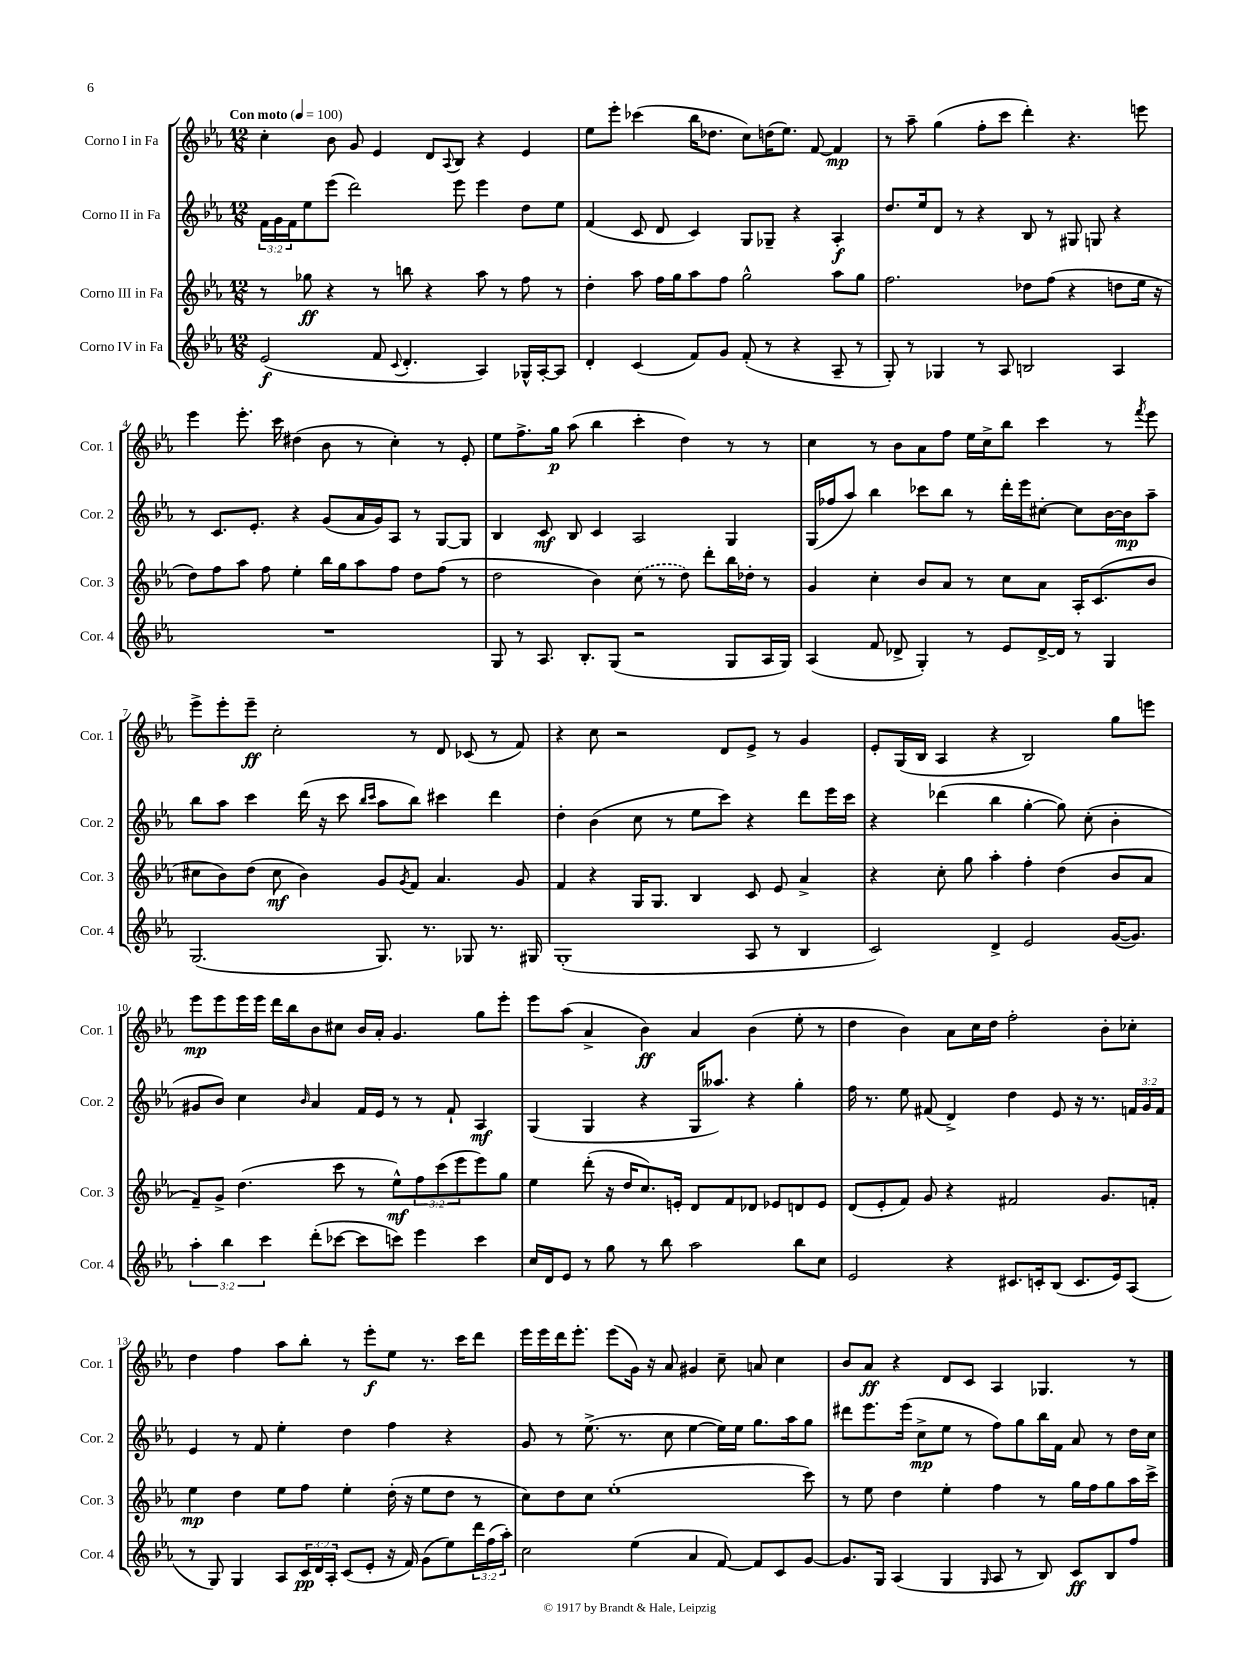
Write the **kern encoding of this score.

**kern	**dynam	**kern	**dynam	**kern	**dynam	**kern	**dynam
*part4	*part4	*part3	*part3	*part2	*part2	*part1	*part1
*staff4	*staff4	*staff3	*staff3	*staff2	*staff2	*staff1	*staff1
*I"Corno IV in Fa	*	*I"Corno III in Fa	*	*I"Corno II in Fa	*	*I"Corno I in Fa	*
*I'Cor. 4	*	*I'Cor. 3	*	*I'Cor. 2	*	*I'Cor. 1	*
*clefG2	*	*clefG2	*	*clefG2	*	*clefG2	*
*k[b-e-a-]	*	*k[b-e-a-]	*	*k[b-e-a-]	*	*k[b-e-a-]	*
*M12/8	*	*M12/8	*	*M12/8	*	*M12/8	*
*MM100	*	*MM100	*	*MM100	*	*MM100	*
=1	=1	=1	=1	=1	=1	=1	=1
!	!	!	!	!	!	!LO:TX:a:B:t=Con moto	!
(2e-/	f	8r	.	24f\LL	.	4cc'\	.
.	.	.	.	24g\	.	.	.
.	.	.	.	24f\J	.	.	.
.	.	8gg-X\	ff	8ee-\	.	.	.
.	.	4r	.	(8eee-\J	.	8b-\	.
.	.	.	.	2ddd\)	.	8g/	.
8f/	.	8r	.	.	.	4e-/	.
8qqc/	.	.	.	.	.	.	.
4.d'/	.	8bbn\	.	.	.	.	.
.	.	4r	.	.	.	8d/L	.
.	.	.	.	.	.	8qqA-/	.
.	.	.	.	8eee-\	.	8B-/J	.
4A-/)	.	8aa-\	.	4eee-\	.	4r	.
.	.	8r	.	.	.	.	.
16G-X^^/LL	.	8ff\	.	8dd\L	.	4e-/	.
[16A-'/J	.	.	.	.	.	.	.
8A-/J]	.	8r	.	8ee-\J	.	.	.
=2	=2	=2	=2	=2	=2	=2	=2
4d'/	.	4dd'\	.	(4f/	.	8ee-\L	.
.	.	.	.	.	.	8eee-'\J	.
(4c/	.	8aa-\	.	8c/	.	(4ccc-X\	.
.	.	16ff\LL	.	8d/	.	.	.
.	.	16gg\J	.	.	.	.	.
8f/L)	.	8aa-\	.	4c/)	.	16bb-\KL	.
.	.	.	.	.	.	8.dd-X\J	.
8g/J	.	8ff\J	.	.	.	.	.
(8f'/	.	2gg^^\	.	8G/L	.	8cc\L)	.
8r	.	.	.	8G-X~/J	.	(16ddn\K	.
.	.	.	.	.	.	8.ee-\J)	.
4r	.	.	.	4r	.	.	.
.	.	.	.	.	.	[8f/	.
8A-~/	.	8aa-\L	.	4A-'/	f	4f/]	mp
8r	.	8gg\J	.	.	.	.	.
=3	=3	=3	=3	=3	=3	=3	=3
8G'/)	.	2.ff\	.	8.dd/L	.	8r	.
8r	.	.	.	.	.	8aa-~\	.
.	.	.	.	16ee-/k	.	.	.
4G-X/	.	.	.	8d/J	.	(4gg\	.
.	.	.	.	8r	.	.	.
8r	.	.	.	4r	.	8ff'\L	.
8A-/	.	.	.	.	.	8ccc\J	.
2Bn/	.	8dd-X\L	.	8B-/	.	4ddd'\)	.
.	.	(8ff\J	.	8r	.	.	.
.	.	4r	.	8G#X/	.	4.r	.
.	.	.	.	8Gn/	.	.	.
4A-/	.	8ddn\L	.	4r	.	.	.
.	.	16ee-\Jk	.	.	.	8eeen\	.
.	.	16r	.	.	.	.	.
!!LO:LB:g=z
=4	=4	=4	=4	=4	=4	=4	=4
1.r	.	8dd\L)	.	8r	.	4eee-\	.
.	.	8ff\	.	8.c/L	.	.	.
.	.	8aa-\J	.	.	.	8.eee-'\	.
.	.	.	.	8.e-'/J	.	.	.
.	.	8ff\	.	.	.	.	.
.	.	.	.	.	.	16ccc\	.
.	.	4ee-'\	.	4r	.	(4dd#X\	.
.	.	16bb-\LL	.	(8g/L	.	8b-\	.
.	.	16gg\J	.	.	.	.	.
.	.	8aa-\	.	16a-/L	.	8r	.
.	.	.	.	16g/J)	.	.	.
.	.	8ff\J	.	8A-/J	.	4cc'\)	.
.	.	8dd\L	.	8r	.	.	.
.	.	(8ff\J	.	[8G/L	.	8r	.
.	.	8r	.	8G/J]	.	8e-'/	.
=5	=5	=5	=5	=5	=5	=5	=5
8G/	.	2dd\	.	4B-/	.	8ee-\L	.
8r	.	.	.	.	.	8.ff^\	.
8.A-/	.	.	.	8c/	mf	.	.
.	.	.	.	.	.	16gg\Jk	p
.	.	.	.	8B-/	.	(8aa-\	.
8.B-'/L	.	.	.	.	.	.	.
.	.	4b-\)	.	4c/	.	4bb-\	.
(8G/J	.	.	.	.	.	.	.
2r	.	(8cc\	.	2A-/	.	4ccc'\	.
.	.	8r	.	.	.	.	.
.	.	8dd\)	.	.	.	4dd\)	.
.	.	8ddd'\L	.	.	.	.	.
8G/L	.	16bb-\L	.	4G/	.	8r	.
.	.	16dd-X'\JJ	.	.	.	.	.
16A-/L	.	8r	.	.	.	8r	.
16G/JJ)	.	.	.	.	.	.	.
=6	=6	=6	=6	=6	=6	=6	=6
(4A-/	.	4g/	.	(16G/LL	.	4cc\	.
.	.	.	.	16ff-X/J	.	.	.
.	.	.	.	8aa-/J)	.	.	.
8f/	.	4cc'\	.	4bb-\	.	8r	.
8d-X^/	.	.	.	.	.	8b-\L	.
4G'/)	.	8b-/L	.	8ccc-X\L	.	8a-\	.
.	.	8a-/J	.	8bb-\J	.	8ff\J	.
8r	.	8r	.	8r	.	16ee-\LL	.
.	.	.	.	.	.	16cc^\J	.
8e-/L	.	8cc\L	.	16ddd'\LL	.	8bb-\J	.
.	.	.	.	16eee-\J	.	.	.
[16d-^/L	.	8a-\J	.	[8cc#X'\J	.	4ccc\	.
16d-/JJ]	.	.	.	.	.	.	.
8r	.	16A-'/KL	.	8cc#\L]	.	.	.
.	.	(8.c/	.	.	.	.	.
4G/	.	.	.	[16b-\L	.	8r	.
.	.	.	.	16b-\J]	mp	.	.
.	.	.	.	.	.	8qfff/	.
.	.	8b-/J	.	8aa-~\J	.	8eee-\	.
!!LO:LB:g=z
=7	=7	=7	=7	=7	=7	=7	=7
(2.G/	.	8cc#X\L	.	8bb-\L	.	8eee-^\L	.
.	.	8b-\)	.	8aa-\J	.	8eee-'\	.
.	.	(8dd\J	.	4ccc\	.	8eee-~\J	ff
.	.	8cc#\	mf	.	.	2cc'\	.
.	.	4b-\)	.	(16ddd\	.	.	.
.	.	.	.	16r	.	.	.
.	.	.	.	8ccc\	.	.	.
.	.	.	.	16qqbb-/LL	.	.	.
.	.	.	.	16qqccc/JJ	.	.	.
8.G/)	.	8g/L	.	8aa-\L	.	.	.
.	.	8qg/	.	.	.	.	.
.	.	8f/J	.	8bb-\J)	.	8r	.
8.r	.	.	.	.	.	.	.
.	.	4.a-/	.	4ccc#X\	.	8d/	.
8G-X/	.	.	.	.	.	(8c-X/	.
8.r	.	.	.	4ddd\	.	8r	.
.	.	8g/	.	.	.	8f/)	.
16G#X/	.	.	.	.	.	.	.
=8	=8	=8	=8	=8	=8	=8	=8
(1G'	.	4f/	.	4dd'\	.	4r	.
.	.	4r	.	(4b-\	.	8cc\	.
.	.	.	.	.	.	2r	.
.	.	16G/KL	.	8cc\	.	.	.
.	.	8.G/J	.	.	.	.	.
.	.	.	.	8r	.	.	.
.	.	4B-/	.	8ee-\L	.	.	.
.	.	.	.	8ccc\J)	.	8d/L	.
8A-/	.	8c/	.	4r	.	8e-^/J	.
8r	.	8e-/	.	.	.	8r	.
4B-/	.	4a-^/	.	8ddd\L	.	4g/	.
.	.	.	.	16eee-\L	.	.	.
.	.	.	.	16ccc\JJ	.	.	.
=9	=9	=9	=9	=9	=9	=9	=9
2c/)	.	4r	.	4r	.	8e-'/L	.
.	.	.	.	.	.	(16G/L	.
.	.	.	.	.	.	16B-/JJ	.
.	.	8cc'\	.	(4ddd-X\	.	4A-/	.
.	.	8gg\	.	.	.	.	.
4d^/	.	4aa-'\	.	4bb-\	.	4r	.
2e-/	.	4ff'\	.	[4gg'\	.	2B-/)	.
.	.	(4dd\	.	8gg\])	.	.	.
.	.	.	.	(8cc'\	.	.	.
([16g/KL	.	8b-/L	.	4b-'\	.	8gg\L	.
8.g/J])	.	.	.	.	.	.	.
.	.	8a-/J	.	.	.	8eeen\J	.
!!LO:LB:g=z
=10	=10	=10	=10	=10	=10	=10	=10
6aa-'\	.	8f~/L)	.	8g#X/L	.	8eee-\L	mp
.	.	8g^/J	.	8b-/J)	.	8eee-\	.
6bb-\	.	.	.	.	.	.	.
.	.	(4.dd\	.	4cc\	.	16eee-\L	.
.	.	.	.	.	.	16eee-\JJ	.
6ccc\	.	.	.	.	.	.	.
.	.	.	.	.	.	16ddd\LL	.
.	.	.	.	.	.	16bb-\J	.
.	.	.	.	16qqb-/	.	.	.
(8ddd'\L	.	.	.	4a-/	.	8b-\	.
[8ccc-X\J	.	8ccc\	.	.	.	8cc#X\J	.
8ccc-\L]	.	8r	.	16f/LL	.	16b-/LL	.
.	.	.	.	16e-/JJ	.	16a-'/JJ	.
8cccn\J)	.	8ee-^^\L)	mf	8r	.	4.g/	.
4eee-\	.	12ff\	.	8r	.	.	.
.	.	(12ccc\	.	.	.	.	.
.	.	.	.	8f`/	.	.	.
.	.	12eee-\	.	.	.	.	.
4ccc\	.	8eee-\)	.	4A-/	mf	8gg\L	.
.	.	8gg\J	.	.	.	8eee-'\J	.
=11	=11	=11	=11	=11	=11	=11	=11
16cc/LL	.	4ee-\	.	(4G/	.	8eee-\L	.
16d/J	.	.	.	.	.	.	.
8e-/J	.	.	.	.	.	(8aa-\J	.
8r	.	(8ddd'\	.	4G/	.	4a-^/	.
8gg\	.	16r	.	.	.	.	.
.	.	16dd/KL	.	.	.	.	.
8r	.	8.cc/)	.	4r	.	4b-\)	ff
8bb-\	.	.	.	.	.	.	.
.	.	16en'/Jk	.	.	.	.	.
2aa-\	.	8d/L	.	16G/KL	.	4a-/	.
.	.	.	.	8.aa--X/J)	.	.	.
.	.	8f/	.	.	.	.	.
.	.	8d-X/J	.	4r	.	(4b-\	.
.	.	8e-X/L	.	.	.	.	.
8bb-\L	.	8dn/	.	4gg'\	.	8ee-'\	.
8cc\J	.	8e-/J	.	.	.	8r	.
=12	=12	=12	=12	=12	=12	=12	=12
2e-/	.	(8d/L	.	16ff\	.	4dd\	.
.	.	.	.	8.r	.	.	.
.	.	8e-'/	.	.	.	.	.
.	.	8f/J)	.	8ee-\	.	4b-\)	.
.	.	8g/	.	(8f#X/	.	.	.
4r	.	4r	.	4d^/)	.	8a-\L	.
.	.	.	.	.	.	16cc\L	.
.	.	.	.	.	.	16dd\JJ	.
8.c#X/L	.	2f#X/	.	4dd\	.	2ff'\	.
16cn'/k	.	.	.	.	.	.	.
(8B-/J	.	.	.	8e-/	.	.	.
8.c/L	.	.	.	16r	.	.	.
.	.	.	.	8.r	.	.	.
.	.	8.g/L	.	.	.	8b-'\L	.
16e-/k)	.	.	.	.	.	.	.
(8A-/J	.	.	.	24fn/LL	.	8cc-X'\J	.
.	.	.	.	24g/	.	.	.
.	.	16fn'/Jk	.	.	.	.	.
.	.	.	.	24f/JJ	.	.	.
!!LO:LB:g=z
=13	=13	=13	=13	=13	=13	=13	=13
8r	.	4ee-\	mp	4e-/	.	4dd\	.
8G/)	.	.	.	.	.	.	.
4G/	.	4dd\	.	8r	.	4ff\	.
.	.	.	.	8f/	.	.	.
8A-/L	.	8ee-\L	.	4ee-'\	.	8aa-\L	.
24c/L	pp	8ff\J	.	.	.	8bb-'\J	.
24d/	.	.	.	.	.	.	.
24A-'/JJ	.	.	.	.	.	.	.
(8c/L	.	4ee-'\	.	4dd\	.	8r	.
8e-'/J	.	.	.	.	.	8eee-'\L	f
16r	.	(16dd'\	.	4ff\	.	8ee-\J	.
16f/)	.	16r	.	.	.	.	.
(8g\L	.	8ee-\L	.	.	.	8.r	.
8ee-\)	.	8dd\J	.	4r	.	.	.
.	.	.	.	.	.	16ccc\KL	.
24ddd\L	.	8r	.	.	.	8ddd\J	.
(24ff\	.	.	.	.	.	.	.
24aa-'\JJ)	.	.	.	.	.	.	.
=14	=14	=14	=14	=14	=14	=14	=14
2cc\	.	8cc\L)	.	8g/	.	16eee-\LL	.
.	.	.	.	.	.	16eee-\	.
.	.	8dd\	.	8r	.	16ddd\J	.
.	.	.	.	.	.	8.eee-'\J	.
.	.	8cc\J	.	(8.ee-^\	.	.	.
.	.	(1ee-'	.	.	.	(8eee-\L	.
.	.	.	.	8.r	.	.	.
(4ee-\	.	.	.	.	.	16g\Jk)	.
.	.	.	.	.	.	16r	.
.	.	.	.	8cc\	.	8a-/	.
4a-/	.	.	.	[4ee-\	.	4g#X/	.
[8f/)	.	.	.	16ee-\LL])	.	8cc~\	.
.	.	.	.	16ee-\JJ	.	.	.
8f/L]	.	.	.	8.gg\L	.	8an/	.
8c/	.	.	.	.	.	4cc\	.
.	.	.	.	16aa-\k	.	.	.
[8g/J	.	8ccc\)	.	8gg\J	.	.	.
=15	=15	=15	=15	=15	=15	=15	=15
8.g/L]	.	8r	.	8ddd#X\L	.	8b-/L	.
.	.	8ee-\	.	8.eee-\	.	8a-/J	ff
16G/Jk	.	.	.	.	.	.	.
(4A-/	.	4dd\	.	.	.	4r	.
.	.	.	.	(16eee-\Jk	.	.	.
.	.	.	.	8cc^\L	mp	.	.
4G/	.	4ee-'\	.	8ee-\J	.	8d/L	.
.	.	.	.	8r	.	8c/J	.
16qqG/	.	.	.	.	.	.	.
8A-/	.	4ff\	.	8ff\L)	.	4A-/	.
8r	.	.	.	8gg\	.	.	.
8B-/)	.	8r	.	16bb-\L	.	4.G-X/	.
.	.	.	.	16f\JJ	.	.	.
8c/L	ff	16gg\LL	.	8a-/	.	.	.
.	.	16ff\J	.	.	.	.	.
8B-/	.	8gg\	.	8r	.	.	.
8ff/J	.	16aa-\L	.	16dd\LL	.	8r	.
.	.	16ccc^\JJ	.	16cc\JJ	.	.	.
==	==	==	==	==	==	==	==
*-	*-	*-	*-	*-	*-	*-	*-
